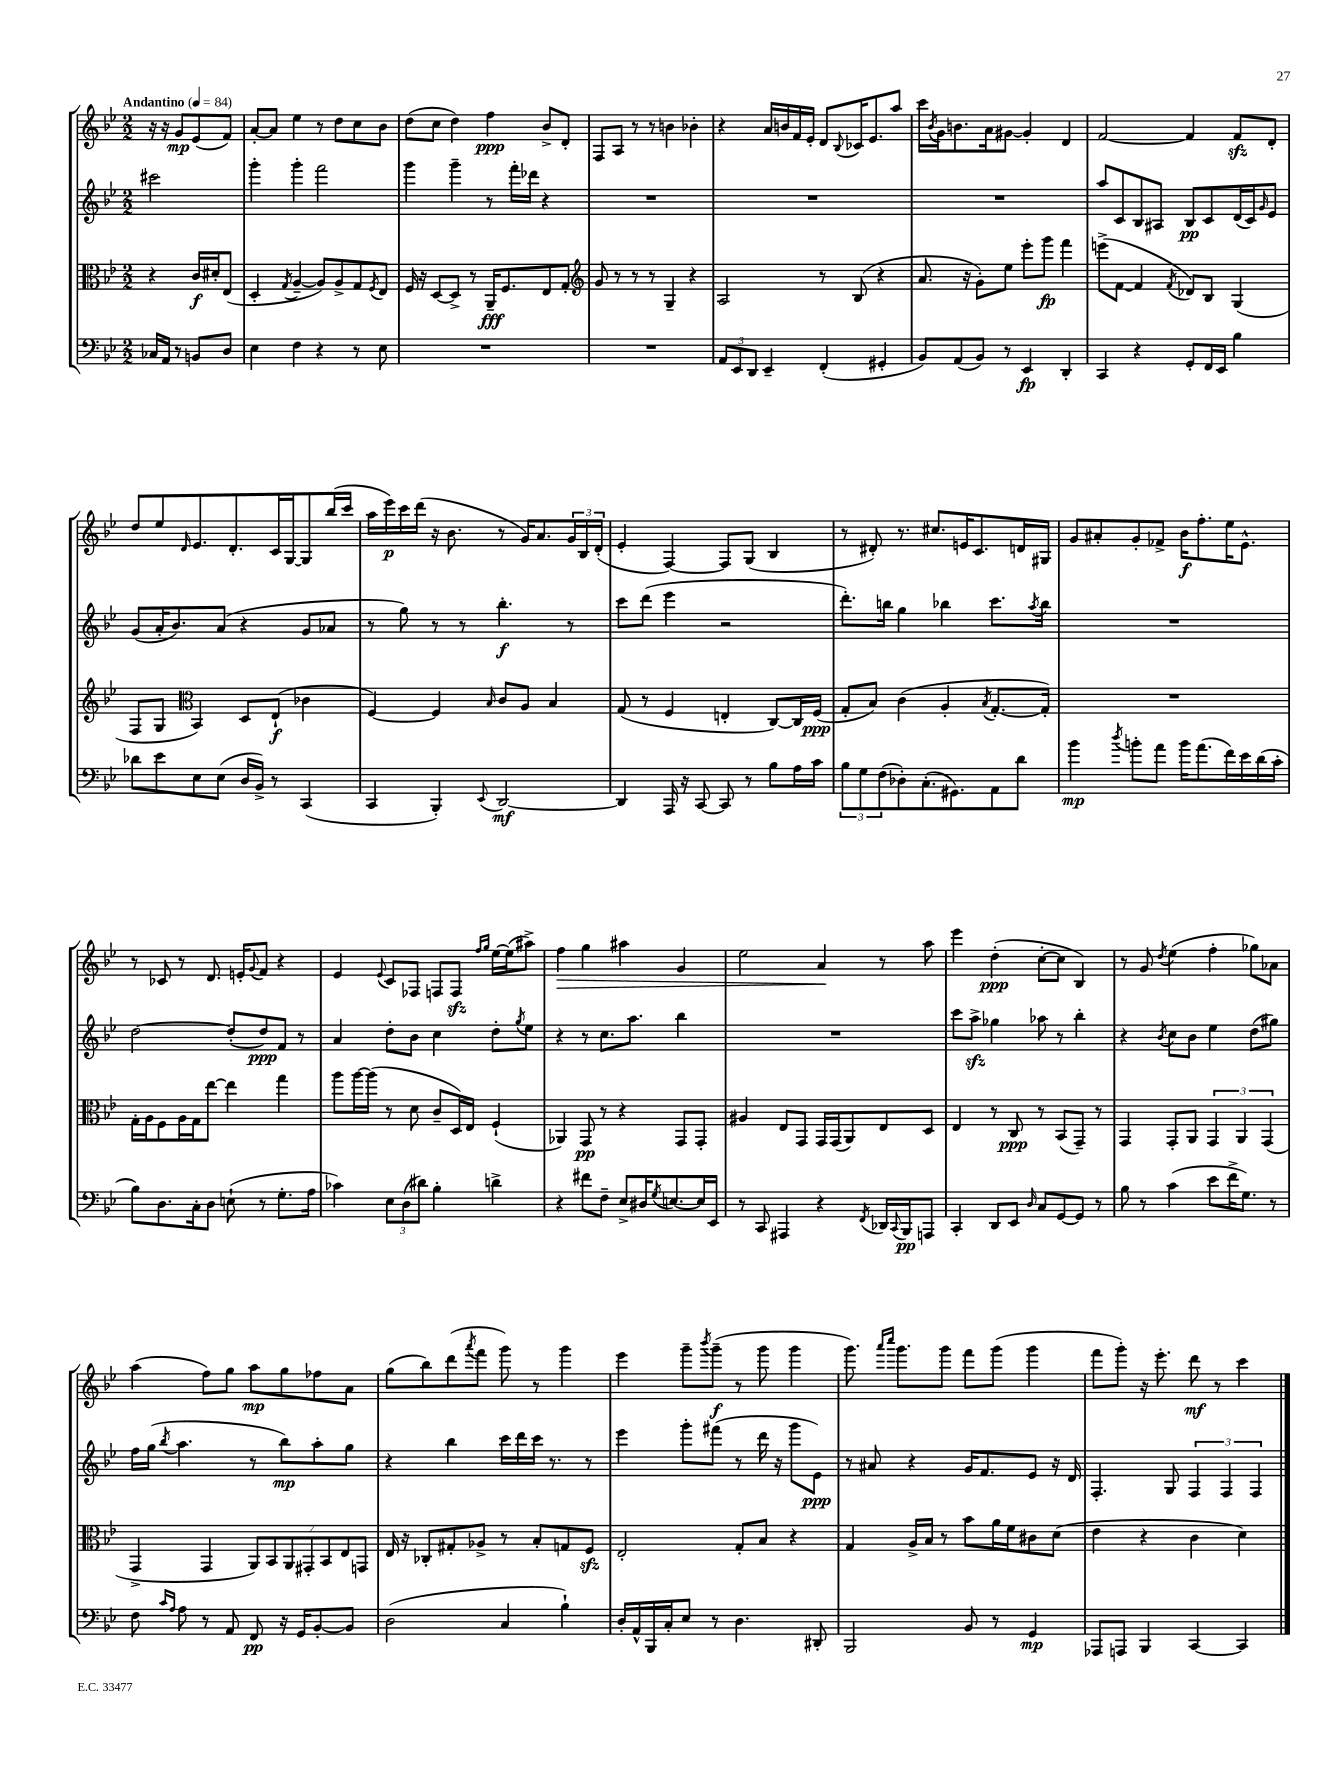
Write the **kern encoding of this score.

**kern	**dynam	**kern	**dynam	**kern	**dynam	**kern	**dynam
*part4	*part4	*part3	*part3	*part2	*part2	*part1	*part1
*staff4	*staff4	*staff3	*staff3	*staff2	*staff2	*staff1	*staff1
*clefF4	*	*clefC3	*	*clefG2	*	*clefG2	*
*k[b-e-]	*	*k[b-e-]	*	*k[b-e-]	*	*k[b-e-]	*
*M2/2	*	*M2/2	*	*M2/2	*	*M2/2	*
*MM84	*	*MM84	*	*MM84	*	*MM84	*
=	=	=	=	=	=	=	=
!	!	!	!	!	!	!LO:TX:a:B:t=Andantino	!
16C-X/LL	.	4r	.	2ccc#X\	.	16r	.
16AA/JJ	.	.	.	.	.	16r	.
8r	.	.	.	.	.	8g/L	mp
8BBn/L	.	16c/LL	f	.	.	(8e-/	.
.	.	16d#X'/J	.	.	.	.	.
8D/J	.	(8E-/J	.	.	.	8f/J)	.
=1	=1	=1	=1	=1	=1	=1	=1
4E-\	.	4D'/	.	4ggg'\	.	[8a'/L	.
.	.	.	.	.	.	8a/J]	.
.	.	8qG/	.	.	.	.	.
4F\	.	[4A~/	.	4ggg'\	.	4ee-\	.
4r	.	8A/L])	.	2fff\	.	8r	.
.	.	8A^/	.	.	.	8dd\L	.
8r	.	8G/	.	.	.	8cc\	.
.	.	8qF/	.	.	.	.	.
8E-\	.	8E-/J	.	.	.	8b-\J	.
=2	=2	=2	=2	=2	=2	=2	=2
1r	.	16F/	.	4ggg\	.	(8dd\L	.
.	.	16r	.	.	.	.	.
.	.	[8D/L	.	.	.	8cc\J	.
.	.	8D^/J]	.	4ggg~\	.	4dd\)	.
.	.	8r	.	.	.	.	.
.	.	16AA~/KL	fff	8r	.	4ff\	ppp
.	.	8.F/	.	.	.	.	.
.	.	.	.	16fff'\LL	.	.	.
.	.	.	.	16ddd-X\JJ	.	.	.
.	.	8E-/	.	4r	.	8b-^/L	.
.	.	8G'/J	.	.	.	8d'/J	.
=3	=3	=3	=3	=3	=3	=3	=3
*	*	*clefG2	*	*	*	*	*
1r	.	8g/	.	1r	.	8F/L	.
.	.	8r	.	.	.	8A/J	.
.	.	8r	.	.	.	8r	.
.	.	8r	.	.	.	8r	.
.	.	4G~/	.	.	.	4bn\	.
.	.	4r	.	.	.	4b-X'\	.
=4	=4	=4	=4	=4	=4	=4	=4
12AA/L	.	2A/	.	1r	.	4r	.
12EE-/	.	.	.	.	.	.	.
12DD/J	.	.	.	.	.	.	.
4EE-~/	.	.	.	.	.	16a/LL	.
.	.	.	.	.	.	16bn/	.
.	.	.	.	.	.	16f/	.
.	.	.	.	.	.	16e-'/JJ	.
(4FF'/	.	8r	.	.	.	8d/L	.
.	.	.	.	.	.	8qqB-/	.
.	.	(8B-/	.	.	.	16c-X/K	.
.	.	.	.	.	.	8.e-/	.
4GG#X'/	.	4r	.	.	.	.	.
.	.	.	.	.	.	8aa/J	.
=5	=5	=5	=5	=5	=5	=5	=5
8BB-/L)	.	8.a/	.	1r	.	16ccc\LL	.
.	.	.	.	.	.	8qb-/	.
.	.	.	.	.	.	16g\J	.
(8AA/	.	.	.	.	.	8.bn\	.
.	.	16r	.	.	.	.	.
8BB-/J)	.	8g'\L)	.	.	.	.	.
.	.	.	.	.	.	16a\k	.
8r	.	8ee-\J	.	.	.	[8g#X\J	.
4EE-/	fp	8eee-'\L	.	.	.	4g#'/]	.
.	.	8ggg\J	fp	.	.	.	.
4DD'/	.	4fff\	.	.	.	4d/	.
=6	=6	=6	=6	=6	=6	=6	=6
4CC/	.	(8eeen^\L	.	8aa/L	.	[2f/	.
.	.	[8f\J	.	8c/	.	.	.
4r	.	4f/]	.	8B-/	.	.	.
.	.	.	.	8A#X/J	.	.	.
.	.	8qf/	.	.	.	.	.
8GG'/L	.	8d-X/L)	.	8B-/L	pp	4f/]	.
16FF/L	.	8B-/J	.	8c/	.	.	.
16EE-/JJ	.	.	.	.	.	.	.
4B-\	.	(4G/	.	(16d/L	.	8fzz/L	.
.	.	.	.	16c/J)	.	.	.
.	.	.	.	16qqg/	.	.	.
.	.	.	.	8e-/J	.	8d'/J	.
!!LO:LB:g=z
=7	=7	=7	=7	=7	=7	=7	=7
8d-X\L	.	8F/L	.	(8g/L	.	8dd/L	.
8e-\	.	8G/J	.	16a'/K	.	8ee-/	.
.	.	.	.	8.b-/)	.	.	.
*	*	*clefC3	*	*	*	*	*
.	.	.	.	.	.	16qqd/	.
8E-\	.	4BB-/)	.	.	.	8.e-/	.
(8E-\J	.	.	.	(8a/J	.	.	.
.	.	.	.	.	.	8.d'/	.
16D/LL	.	8D/L	.	4r	.	.	.
16BB-^/JJ)	.	.	.	.	.	.	.
8r	.	(8E-`/J	f	.	.	16c/L	.
.	.	.	.	.	.	[16G/J	.
(4CC/	.	4c-X\	.	8g/L	.	8G/]	.
.	.	.	.	8a-X/J	.	(16bb-/L	.
.	.	.	.	.	.	16ccc/JJ	.
=8	=8	=8	=8	=8	=8	=8	=8
4CC/	.	[4F/)	.	8r	.	16aa\LL	.
.	.	.	.	.	.	16eee-\)	p
.	.	.	.	8gg\)	.	16ccc\	.
.	.	.	.	.	.	(16ddd\JJ	.
4BBB-'/)	.	4F/]	.	8r	.	16r	.
.	.	.	.	.	.	8.b-\	.
.	.	.	.	8r	.	.	.
8qqEE-/	.	16qqB-/	.	.	.	.	.
[2DD/	mf	8c/L	.	4.bb-'\	f	8r	.
.	.	8A/J	.	.	.	16g/KL)	.
.	.	.	.	.	.	8.a/	.
.	.	4B-/	.	.	.	.	.
.	.	.	.	8r	.	24g/L	.
.	.	.	.	.	.	24B-/	.
.	.	.	.	.	.	(24d'/JJ	.
=9	=9	=9	=9	=9	=9	=9	=9
4DD/]	.	(8G/	.	8ccc\L	.	4e-'/	.
.	.	8r	.	(8ddd\J	.	.	.
16AAA/	.	4F/	.	4eee-\	.	[4F/)	.
16r	.	.	.	.	.	.	.
[8CC/	.	.	.	.	.	.	.
8CC/]	.	4En'/	.	2r	.	8F/L]	.
8r	.	.	.	.	.	(8G/J	.
8B-\L	.	[8C/L)	.	.	.	4B-/	.
16A\L	.	16C/L]	.	.	.	.	.
16c\JJ	.	(16F/JJ	ppp	.	.	.	.
=10	=10	=10	=10	=10	=10	=10	=10
12B-\L	.	8G'/L	.	8.ddd'\L)	.	8r	.
12G\	.	.	.	.	.	.	.
.	.	8B-/J)	.	.	.	8d#X'/)	.
(12F\	.	.	.	.	.	.	.
.	.	.	.	16bbn\Jk	.	.	.
8D-X'\)	.	(4c\	.	4gg\	.	8.r	.
(8.C'\	.	.	.	.	.	.	.
.	.	.	.	.	.	8.cc#X/L	.
.	.	4A'/	.	4bb-X\	.	.	.
8.GG#X\)	.	.	.	.	.	.	.
.	.	.	.	.	.	16en/K	.
.	.	.	.	.	.	8.c/	.
.	.	8qB-/	.	.	.	.	.
8AA\	.	[8.G'/L	.	8.ccc\L	.	.	.
8d\J	.	.	.	.	.	16dn/L	.
.	.	.	.	8qaa/	.	.	.
.	.	16G'/Jk])	.	16bb-\Jk	.	16G#X/JJ	.
=11	=11	=11	=11	=11	=11	=11	=11
4b-\	mp	1r	.	1r	.	8g/L	.
.	.	.	.	.	.	8a#X'/	.
8qdd/	.	.	.	.	.	.	.
8bn'\L	.	.	.	.	.	8g'/	.
8a\J	.	.	.	.	.	8f-X^/J	.
16b\KL	.	.	.	.	.	16b-\KL	f
(8.a\	.	.	.	.	.	8.ff'\	.
16f\L)	.	.	.	.	.	16ee-\K	.
16e-\	.	.	.	.	.	8.e-^^\J	.
(16d\	.	.	.	.	.	.	.
16c'\JJ	.	.	.	.	.	.	.
!!LO:LB:g=z
=12	=12	=12	=12	=12	=12	=12	=12
8B-\L)	.	16G'\LL	.	[2dd\	.	8r	.
.	.	16A\J	.	.	.	.	.
8.D\	.	8F\	.	.	.	8c-X/	.
.	.	16A\L	.	.	.	8r	.
16C'\k	.	16G\J	.	.	.	.	.
8D\J	.	[8ee-\J	.	.	.	8.d/	.
(8En`\	.	4ee-\]	.	(8dd'/L]	.	.	.
.	.	.	.	.	.	16en'/KL	.
.	.	.	.	.	.	8qqg/	.
8r	.	.	.	8dd/)	ppp	8f/J	.
8.G'\L	.	4gg\	.	8f/J	.	4r	.
.	.	.	.	8r	.	.	.
16A\Jk	.	.	.	.	.	.	.
=13	=13	=13	=13	=13	=13	=13	=13
4c-X\)	.	8aa\L	.	4a/	.	4e-/	.
.	.	[16aa\L	.	.	.	.	.
.	.	(16aa\JJ]	.	.	.	.	.
.	.	.	.	.	.	8qqe-/	.
12E-\L	.	8r	.	8dd'\L	.	8c/L	.
(12D\	.	.	.	.	.	.	.
.	.	8d\	.	8b-\J	.	8F-X/J	.
12d#X\J)	.	.	.	.	.	.	.
4B-'\	.	8c~/L	.	4cc\	.	8Fn/L	.
.	.	16D/L)	.	.	.	8Fzz/J	.
.	.	16E-/JJ	.	.	.	.	.
.	.	.	.	.	.	16qqff/LL	.
.	.	.	.	.	.	16qqgg/JJ	.
4dn^\	.	(4F`/	.	8dd'\L	.	[16ee-\LL	.
.	.	.	.	.	.	(16ee-\J]	.
.	.	.	.	8qgg/	.	.	.
.	.	.	.	8ee-\J	.	8aa#X^\J)	.
=14	=14	=14	=14	=14	=14	=14	=14
!	!	!	!	!	!	!	!LO:HP:b
4r	.	4AA-X/)	.	4r	.	4ff\	>
8f#X\L	.	8GG/	pp	8r	.	4gg\	.
8F~\J	.	8r	.	8.cc\L	.	.	.
8E-^/L	.	4r	.	.	.	4aa#X\	.
.	.	.	.	8.aa\J	.	.	.
16D#X/K	.	.	.	.	.	.	.
8qG/	.	.	.	.	.	.	.
[8.En/	.	.	.	.	.	.	.
.	.	8GG/L	.	4bb-\	.	4g/	.
16E/L]	.	8GG'/J	.	.	.	.	.
16EE-/JJ	.	.	.	.	.	.	.
=15	=15	=15	=15	=15	=15	=15	=15
8r	.	4A#X/	.	1r	.	2ee-\	.
8CC/	.	.	.	.	.	.	.
4AAA#X/	.	8E-/L	.	.	.	.	.
.	.	8GG/J	.	.	.	.	.
4r	.	16GG/LL	.	.	.	4a/	.
.	.	(16GG/J	.	.	.	.	.
.	.	8AA/)	.	.	.	.	.
8qFF/	.	.	.	.	.	.	.
16DD-X/LL	.	8E-/	.	.	.	8r	]
8qqCC/	.	.	.	.	.	.	.
16BBB-/J	pp	.	.	.	.	.	.
8AAAn/J	.	8D/J	.	.	.	8aa\	.
=16	=16	=16	=16	=16	=16	=16	=16
4CC'/	.	4E-/	.	8ccc\L	.	4eee-\	.
.	.	.	.	8aazz^\J	.	.	.
8DD/L	.	8r	.	4gg-X\	.	(4dd'\	ppp
8EE-/J	.	8C/	ppp	.	.	.	.
16qqD/	.	.	.	.	.	.	.
8C/L	.	8r	.	8aa-X\	.	[8cc'\L	.
[8GG/	.	(8BB-/L	.	8r	.	8cc\J]	.
8GG/J]	.	8GG~/J)	.	4bb-'\	.	4B-/)	.
8r	.	8r	.	.	.	.	.
=17	=17	=17	=17	=17	=17	=17	=17
8B-\	.	4GG/	.	4r	.	8r	.
8r	.	.	.	.	.	8g/	.
.	.	.	.	8qb-/	.	8qdd/	.
(4c\	.	8GG'/L	.	8cc\L	.	(4ee-\	.
.	.	8AA/J	.	8b-\J	.	.	.
8e-\L	.	6GG/	.	4ee-\	.	4ff'\	.
16f^\K	.	.	.	.	.	.	.
.	.	6AA/	.	.	.	.	.
8.G\J)	.	.	.	.	.	.	.
.	.	.	.	(8dd\L	.	8gg-X\L)	.
.	.	(6GG/	.	.	.	.	.
8r	.	.	.	8gg#X\J)	.	8a-X\J	.
!!LO:LB:g=z
=18	=18	=18	=18	=18	=18	=18	=18
8F\	.	4GG^/	.	16ff\LL	.	(4aa\	.
.	.	.	.	(16gg\JJ	.	.	.
16qqc/LL	.	.	.	.	.	.	.
16qqA/JJ	.	.	.	8qbb-/	.	.	.
8A\	.	.	.	4.aa\	.	.	.
8r	.	4GG/	.	.	.	8ff\L)	.
8AA/	.	.	.	.	.	8gg\J	.
8FF/	pp	14AA/L)	.	8r	.	8aa\L	mp
.	.	14BB-/	.	.	.	.	.
16r	.	.	.	8bb-\L)	mp	8gg\	.
.	.	14AA/	.	.	.	.	.
16GG/KL	.	.	.	.	.	.	.
.	.	14GG#X'/	.	.	.	.	.
[8BB-'/	.	.	.	8aa'\	.	8ff-X\	.
.	.	14BB-/	.	.	.	.	.
.	.	14E-/	.	.	.	.	.
8BB-/J]	.	.	.	8gg\J	.	8a\J	.
.	.	14GGn/J	.	.	.	.	.
=19	=19	=19	=19	=19	=19	=19	=19
(2D\	.	16E-/	.	4r	.	(8gg\L	.
.	.	16r	.	.	.	.	.
.	.	8C-X'/L	.	.	.	8bb-\)	.
.	.	8G#X'/	.	4bb-\	.	(8ddd\	.
.	.	.	.	.	.	8qaaa/	.
.	.	8A-X^/J	.	.	.	8fff\J	.
4C/	.	8r	.	16ccc\LL	.	8ggg\)	.
.	.	.	.	16ddd\	.	.	.
.	.	8B-'/L	.	16ccc\JJ	.	8r	.
.	.	.	.	8.r	.	.	.
4B-`\)	.	8Gn/	.	.	.	4ggg\	.
.	.	8Fzz/J	.	8r	.	.	.
=20	=20	=20	=20	=20	=20	=20	=20
16D'/LL	.	2E-'/	.	4eee-\	.	4eee-\	.
16AA^^/	.	.	.	.	.	.	.
16BBB-/	.	.	.	.	.	.	.
16C'/J	.	.	.	.	.	.	.
8E-/J	.	.	.	8ggg'\L	.	8ggg~\L	.
.	.	.	.	.	.	8qbbb-/	.
8r	.	.	.	(8fff#X\J	.	(8ggg~\J	f
4.D\	.	8G'/L	.	8r	.	8r	.
.	.	8B-/J	.	16ddd\	.	8ggg\	.
.	.	.	.	16r	.	.	.
.	.	4r	.	8ggg\L	.	4ggg\	.
8DD#X'/	.	.	.	8e-\J)	ppp	.	.
=21	=21	=21	=21	=21	=21	=21	=21
2BBB-/	.	4G/	.	8r	.	8.ggg\)	.
.	.	.	.	8a#X/	.	.	.
.	.	.	.	.	.	16qqaaa/LL	.
.	.	.	.	.	.	16qqcccc/JJ	.
.	.	.	.	.	.	8.ggg\L	.
.	.	16A^/LL	.	4r	.	.	.
.	.	16B-/JJ	.	.	.	.	.
.	.	8r	.	.	.	8ggg\J	.
8BB-/	.	8b-\L	.	16g/KL	.	8fff\L	.
.	.	.	.	8.f/	.	.	.
8r	.	16a\L	.	.	.	(8ggg\J	.
.	.	16f\J	.	.	.	.	.
4GG/	mp	8c#X\	.	8e-/J	.	4ggg\	.
.	.	(8d\J	.	16r	.	.	.
.	.	.	.	16d/	.	.	.
=22	=22	=22	=22	=22	=22	=22	=22
8AAA-X/L	.	4e-\	.	4.F'/	.	8fff\L	.
8AAAn/J	.	.	.	.	.	8ggg'\J)	.
4BBB-/	.	4r	.	.	.	16r	.
.	.	.	.	.	.	8.eee-'\	.
.	.	.	.	8G/	.	.	.
[4CC/	.	4c\	.	6F/	.	8ddd\	mf
.	.	.	.	.	.	8r	.
.	.	.	.	6F/	.	.	.
4CC/]	.	4d\)	.	.	.	4ccc\	.
.	.	.	.	6F/	.	.	.
==	==	==	==	==	==	==	==
*-	*-	*-	*-	*-	*-	*-	*-
